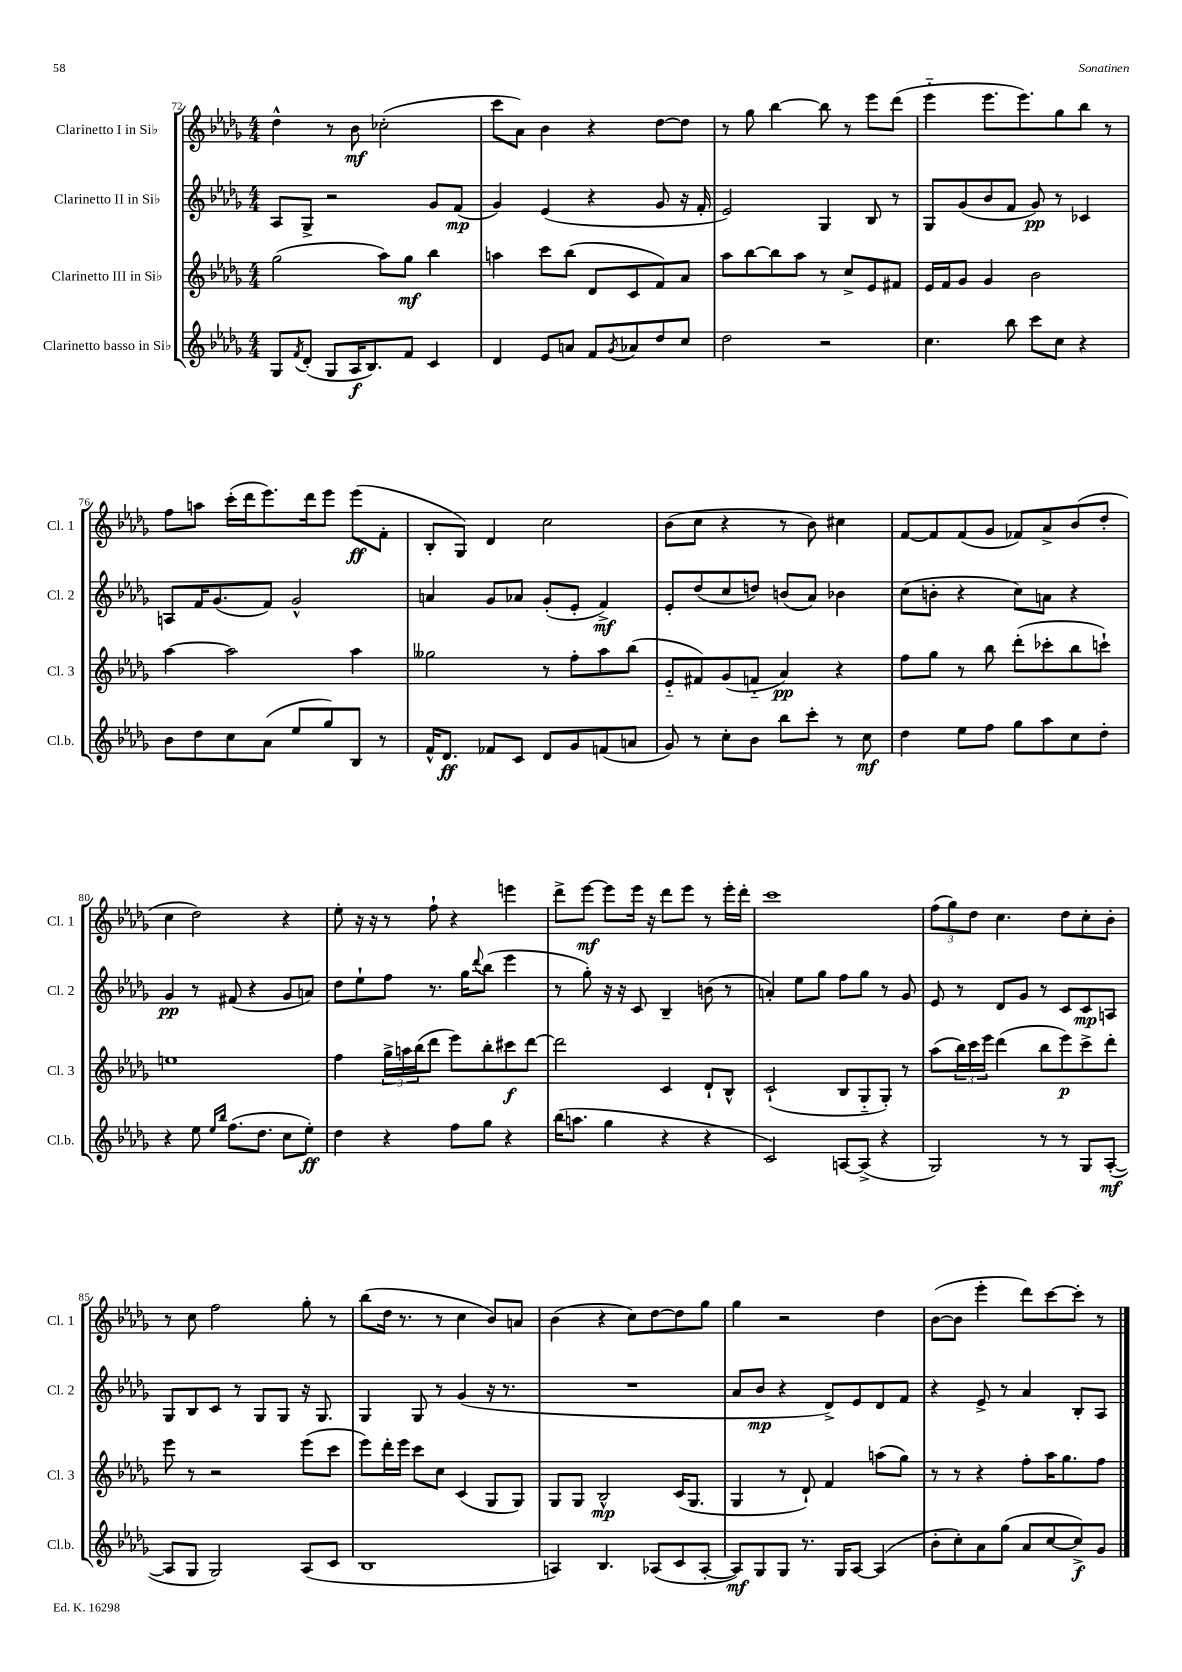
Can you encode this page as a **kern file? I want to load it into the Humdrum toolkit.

**kern	**kern	**kern	**kern
*staff4	*staff3	*staff2	*staff1
*clefG2	*clefG2	*clefG2	*clefG2
*k[b-e-a-d-g-]	*k[b-e-a-d-g-]	*k[b-e-a-d-g-]	*k[b-e-a-d-g-]
*M4/4	*M4/4	*M4/4	*M4/4
8G-	(2gg-	8A-	4dd-^^
8qf	.	.	.
(8d-'	.	8G-^	.
8G-	.	2r	8r
16A-	.	.	8b-
8.B-)	.	.	.
.	8aa-)	.	(2cc-'
8f	8gg-	.	.
4c	4bb-	8g-	.
.	.	(8f	.
=	=	=	=
4d-	4aa	4g-)	8ccc
.	.	.	8a-)
8e-	8ccc	(4e-	4b-
8a	(8bb-	.	.
8f	8d-	4r	4r
8qg-	.	.	.
8a-	8c	.	.
8dd-	8f)	8g-	[8dd-
8cc	8a-	16r	8dd-]
.	.	16f'	.
=	=	=	=
2dd-	8aa-	2e-)	8r
.	[8bb-	.	8gg-
.	8bb-]	.	[4bb-
.	8aa-	.	.
2r	8r	4G-	8bb-]
.	8cc^	.	8r
.	8e-	8B-	8eee-
.	8f#	8r	(8ddd-
=	=	=	=
4.cc	16e-	8G-	4eee-'~
.	16f	.	.
.	8g-	(8g-	.
.	4g-	8b-	8.eee-
8bb-	.	8f	.
.	.	.	8.eee-)
8ccc	2b-	8g-)	.
8cc	.	8r	8gg-
4r	.	4c-	8bb-
.	.	.	8r
=	=	=	=
8b-	[4aa-	8A	8ff
8dd-	.	16f	8aa
.	.	(8.g-	.
8cc	2aa-]	.	(16ccc'
.	.	.	16ddd-
(8a-	.	8f)	8.eee-)
8ee-	.	2g-^^	.
.	.	.	16ddd-
8gg-)	.	.	8eee-
8B-	4aa-	.	(8eee-
8r	.	.	8f'
=	=	=	=
16f^^	2gg--	4a	8B-'
8.d-	.	.	.
.	.	.	8G-)
8f-	.	8g-	4d-
8c	.	8a-	.
8d-	8r	(8g-'	2cc
8g-	8ff'	8e-'	.
(8f	8aa-	4f^)	.
8a	(8bb-	.	.
=	=	=	=
8g-)	8e-'~	8e-'	(8b-
8r	8f#)	(8dd-	8cc
8cc'	(8g-	8cc	4r
8b-	8f'~	8dd)	.
8bb-	4a-)	(8b	8r
8ccc'	.	8a-)	8b-)
8r	4r	4b-	4cc#
8cc	.	.	.
=	=	=	=
4dd-	8ff	(8cc	[8f
.	8gg-	8b'	8f]
8ee-	8r	4r	(8f
8ff	8bb-	.	8g-
8gg-	(8ddd-'	8cc)	8f-)
8aa-	8ccc-'	8a	8a-^
8cc	8bb-	4r	(8b-
8dd-'	8ccc`)	.	8dd-'
=	=	=	=
4r	1ee	4g-	4cc
8ee-	.	8r	2dd-)
16qqee-	.	.	.
16qqbb-	.	.	.
(8.ff	.	(8f#	.
.	.	4r	.
8.dd-	.	.	.
8cc	.	8g-	4r
8ee-')	.	8a)	.
=	=	=	=
4dd-	4ff	8dd-	8ee-'
.	.	8ee-`	16r
.	.	.	16r
4r	24gg-^	8ff	8r
.	24aa	.	.
.	(24bb-	.	.
.	8ddd-	8.r	8ff`
8ff	8eee-)	.	4r
.	.	16gg-	.
.	.	8qqddd-	.
8gg-	8bb-'	(8bb-	.
4r	8ccc#	4eee-	4eee
.	[8ddd-	.	.
=	=	=	=
(16bb-	2ddd-]	8r	8ddd-^
8.aa	.	.	.
.	.	8gg-')	[8eee-
4gg-	.	16r	8eee-]
.	.	16r	.
.	.	8c	16eee-
.	.	.	16r
4r	4c	4B-~	8ddd-
.	.	.	8eee-
4r	8d-`	(8b	8r
.	8B-^^	8r	16eee-'
.	.	.	16ddd-'
=	=	=	=
2c)	(2c`	4a')	1ccc
.	.	8ee-	.
.	.	8gg-	.
[8A	8B-	8ff	.
(8A^]	8G-'~	8gg-	.
4r	8G-')	8r	.
.	8r	8g-	.
=	=	=	=
2G-)	(8aa-	8e-	(12ff
.	.	.	12gg-)
.	24bb-)	8r	.
.	24ccc	.	12dd-
.	24eee-	.	.
.	(4ddd-	8d-	4.cc
.	.	8g-	.
8r	8bb-	8r	.
8r	8eee-)	8c	8dd-
8G-	8ccc^	8c	8cc'
([8A-'	8ddd-'	8A	8b-'
=	=	=	=
8A-]	8eee-	8G-	8r
8G-	8r	8B-	8cc
2G-)	2r	8c	2ff
.	.	8r	.
.	.	8G-	.
.	.	8G-	.
(8A-	(8eee-	16r	8gg-'
.	.	8.G-	.
8c	8ccc	.	8r
=	=	=	=
1B-	8eee-)	4G-	(8bb-
.	16ddd-'	.	16dd-
.	16eee-	.	8.r
.	8ccc	8G-	.
.	8cc	8r	8r
.	(4c	(4g-	4cc
.	8G-	16r	8b-)
.	.	8.r	.
.	8G-)	.	8a
=	=	=	=
4A)	8G-	1r	(4b-
.	8G-	.	.
4.B-	2B-^^	.	4r
.	.	.	8cc)
(8A-	.	.	[8dd-
8c	(16c	.	8dd-]
.	8.G-	.	.
[8A-'	.	.	8gg-
=	=	=	=
8A-])	4G-	8a-	4gg-
8G-	.	8b-	.
8G-	8r	4r	2r
8.r	8d-`)	.	.
.	4f	8d-^)	.
16G-	.	.	.
[8A-	.	8e-	.
(4A-]	(8aa	8d-	4dd-
.	8gg-)	8f	.
=	=	=	=
8b-'	8r	4r	([8b-
8cc')	8r	.	8b-]
8a-	4r	8e-^	4eee-'
(8gg-	.	8r	.
8a-	8ff'	4a-	8ddd-)
[8cc	16aa-	.	[8ccc
.	8.gg-	.	.
8cc^])	.	8B-'	8ccc']
8g-	8ff	8A-	8r
==	==	==	==
*-	*-	*-	*-
